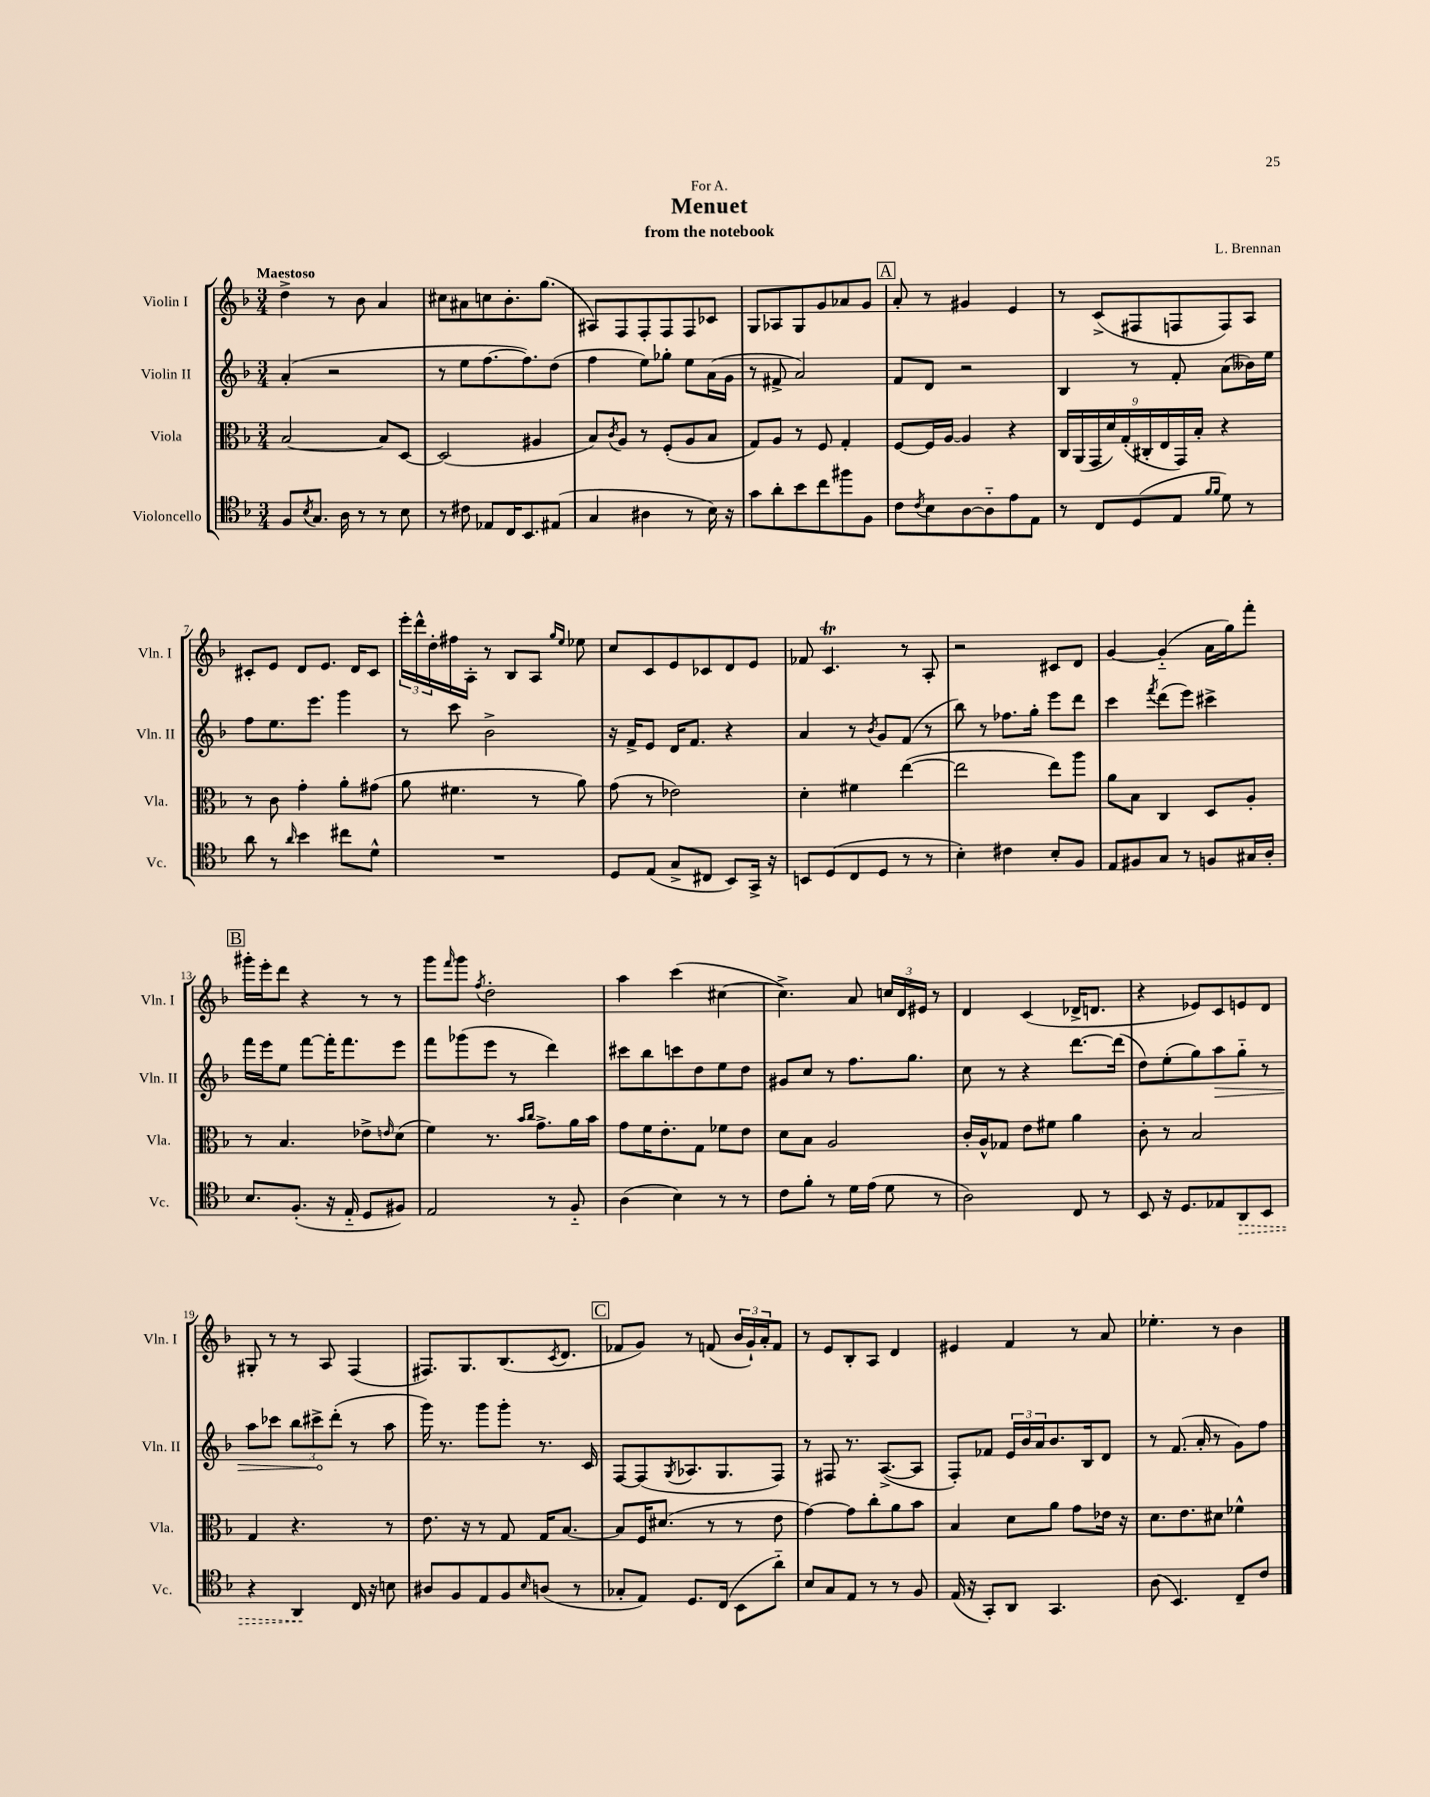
\header { title = "Menuet" composer = "L. Brennan" subtitle = "from the notebook" dedication = "For A." }
<<
\new StaffGroup <<
\new Staff = "s0" \with { instrumentName = "Violin I" shortInstrumentName = "Vln. I" } {
    \clef treble \key f \major \numericTimeSignature \time 3/4 \tempo "Maestoso"
    d''4-> r8 bes'8 a'4 |
    cis''8 ais'8 c''8 bes'8.-. g''8.( |
    ais8) f8 f8-. f8 f8 ces'8 |
    g8 aes8 g8 g'8 aes'8 g'8 |
    \mark \markup { \box "A" } a'8-. r8 gis'4 e'4 |
    r8 c'8->( fis8 f8 f8) a8 |
    cis'8-. e'8 d'8 e'8. d'16 cis'8 |
    \tuplet 3/2 { e'''16-. d'''16-^ d''16-. } fis''16 a16-. r8 bes8 a8 \grace { g''16 e''16 } ees''8 |
    c''8 c'8 e'8 ces'8 d'8 e'8 |
    fes'8 c'4.\trill r8 a8-. |
    r2 cis'8 d'8 |
    g'4~ g'4-_( a'16 g''16) f'''8-. |
    \mark \markup { \box "B" } gis'''16-. e'''16-. d'''8 r4 r8 r8 |
    g'''8 \grace { f'''16 } g'''8 \acciaccatura { f''8 } d''2-. |
    a''4 c'''4( cis''4~ |
    cis''4.->) a'8 \tuplet 3/2 { c''16 d'16 eis'16 } r8 |
    d'4 c'4( des'16-> d'8. |
    r4 ees'8) c'8 e'8 d'8 |
    gis8-. r8 r8 a8 f4( |
    fis8.) g8. bes8.( \acciaccatura { c'8 } d'8. |
    \mark \markup { \box "C" } fes'8 g'8) r8 f'8( \tuplet 3/2 { bes'16 g'16-!) a'16-. } f'8 |
    r8 e'8 bes8-. a8 d'4 |
    eis'4 f'4 r8 a'8 |
    ees''4.-. r8 bes'4 \bar "|." |
}
\new Staff = "s1" \with { instrumentName = "Violin II" shortInstrumentName = "Vln. II" } {
    \clef treble \key f \major \numericTimeSignature \time 3/4
    a'4-.( r2 |
    r8 e''8 f''8.~ f''8.) d''8( |
    f''4 e''8) ges''8-. e''8 a'16( g'16 |
    r8 fis'8-> a'2) |
    \mark \markup { \box "A" } f'8 d'8 r2 |
    bes4 r8 f'8-. a'8( beses'16) e''16 |
    f''8 e''8. e'''8. g'''4 |
    r8 c'''8 bes'2-> |
    r16 f'16-> e'8 d'16 f'8. r4 |
    a'4 r8 \acciaccatura { bes'8 } g'8 f'8( r8 |
    bes''8) r8 fes''8. g''16-. e'''8 d'''8 |
    c'''4 \acciaccatura { f'''8 } d'''8( e'''8) cis'''4-> |
    \mark \markup { \box "B" } f'''16 e'''16 e''8 f'''8~ f'''16-. f'''8. e'''8 |
    f'''8 ges'''8( e'''8 r8 d'''4) |
    cis'''8 bes''8 c'''8 d''8 e''8 d''8 |
    gis'8 c''8 r8 f''8. g''8. |
    c''8 r8 r4 d'''8.~ d'''16( |
    d''8) e''8-.( g''8) \once \override Hairpin.circled-tip = ##t a''8\> g''8-_ r8 |
    a''8 ces'''8 \tuplet 3/2 { bes''8 cis'''8->\! d'''8-.( } r8 a''8 |
    g'''16) r8. g'''8 g'''8-. r8. c'16 |
    \mark \markup { \box "C" } f8~ f8( \acciaccatura { g8 } aes8. g8. f8) |
    r8 fis8 r8. a8.~->( a8 |
    f8-.) fes'8 \tuplet 3/2 { e'16 bes'16 a'16 } bes'8. bes16 d'8 |
    r8 f'8.( a'16-. r8 g'8) f''8 \bar "|." |
}
\new Staff = "s2" \with { instrumentName = "Viola" shortInstrumentName = "Vla." } {
    \clef alto \key f \major \numericTimeSignature \time 3/4
    bes2~ bes8 d8~ |
    d2( ais4 |
    bes8) \acciaccatura { c'8 } a8 r8 f8-.( a8 bes8 |
    g8) a8 r8 f8 g4-. |
    \mark \markup { \box "A" } f8~ f16 a16~ a4 r4 |
    \tuplet 9/8 { c16 a,16( g,16 d'16) g16-.( cis16-. e16 g,16) bes16-. } r4 |
    r8 c'8 g'4-. a'8-. gis'8( |
    a'8 fis'4. r8 a'8) |
    g'8( r8 ees'2) |
    d'4-. fis'4 e''4~( |
    e''2 e''8) a''8 |
    a'8 bes8 c4 d8 a8-. |
    \mark \markup { \box "B" } r8 bes4. ees'8-> \grace { e'16 } d'8( |
    f'4) r8. \grace { bes'16 c''16 } g'8.-> a'16 bes'16 |
    g'8 f'16 e'8.-. g8 fes'8 e'8 |
    d'8 bes8 a2 |
    c'16-. a16-^ ges8 e'8 fis'8 a'4 |
    c'8-. r8 bes2 |
    g4 r4. r8 |
    e'8. r16 r8 g8 g16 bes8.~ |
    \mark \markup { \box "C" } bes8 f16 dis'8.( r8 r8 e'8 |
    g'4~) g'8 c''8-. a'8 bes'8 |
    bes4 d'8 a'8 g'8 ees'16 r16 |
    d'8. e'8. dis'8 fes'4-^ \bar "|." |
}
\new Staff = "s3" \with { instrumentName = "Violoncello" shortInstrumentName = "Vc." } {
    \clef tenor \key f \major \numericTimeSignature \time 3/4
    f8 \acciaccatura { bes8 } g8. a16 r8 r8 bes8 |
    r8 cis'8 ees8 c16 bes,8. eis8( |
    g4 ais4 r8 bes16) r16 |
    g'8 a'8-. bes'8 c''8 fis''8 f8 |
    \mark \markup { \box "A" } c'8 \acciaccatura { c'8 } bes8 a8~ a8-_ e'8 e8 |
    r8 c8 d8( e8 \grace { f'16 f'16 } d'8) r8 |
    a'8 r8 \grace { a'16 } bes'4 cis''8 d'8-^ |
    R2. |
    d8 e8( g8-> cis8 bes,8) g,16-> r16 |
    b,8 d8( c8 d8 r8 r8 |
    bes4-.) cis'4 bes8-. f8 |
    e8 fis8 g8 r8 f8 gis16 a16-. |
    \mark \markup { \box "B" } bes8. f8.-.( r16 e16-_ d8 fis8) |
    e2 r8 f8-_ |
    a4( bes4) r8 r8 |
    c'8 f'8-. r8 d'16 e'16( d'8 r8 |
    a2) c8 r8 |
    bes,8 r16 d8. ees8 \once \override Hairpin.style = #'dashed-line a,8\> bes,8 |
    r4 a,4\! c16 r16 b8 |
    ais8 f8 e8 f8 \grace { bes16 } a8( r8 |
    \mark \markup { \box "C" } ges8-. e8) d8. c16( bes,8 a'8-_) |
    bes8 g8 e8 r8 r8 f8 |
    e16( r16 g,8-.) a,8 g,4. |
    a8( bes,4.) c8-- c'8 \bar "|." |
}
>>
>>
